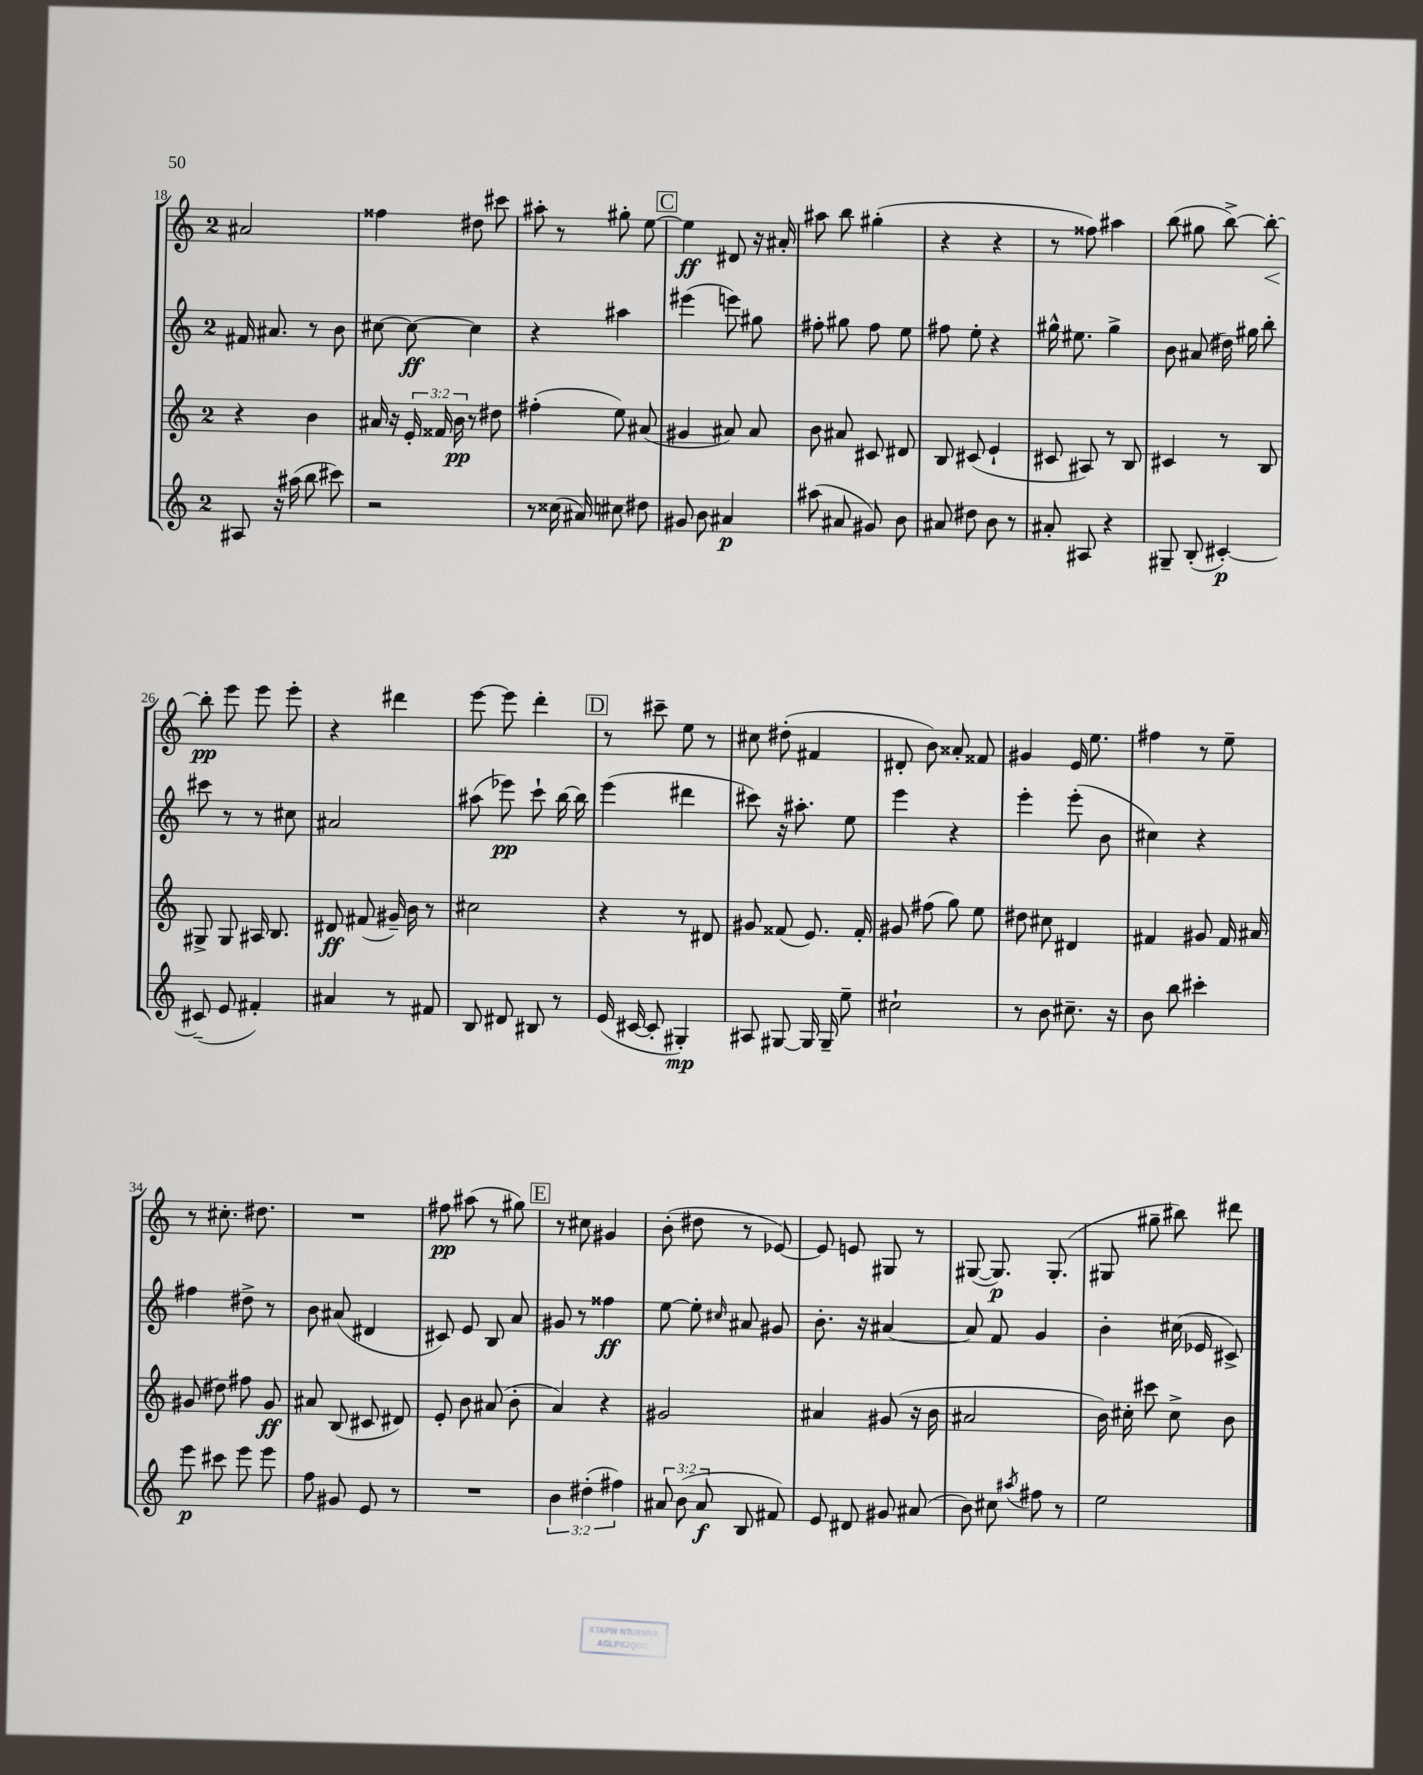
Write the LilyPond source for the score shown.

<<
\new StaffGroup <<
\new Staff = "s0" {
    \clef treble \key c \major \once \override Staff.TimeSignature.style = #'single-digit \time 2/4
    \autoBeamOff ais'2 |
    fisis''4 dis''8 cis'''8 |
    ais''8-. r8 gis''8-. e''8~ |
    \mark \markup { \box "C" } e''4\ff dis'8 r16 ais'16-. |
    ais''8 b''8 gis''4-.( |
    r4 r4 |
    r8 fisis''8) ais''4 |
    b''8( gis''8 b''8~->) b''8~-.\< |
    b''8-.\pp\! e'''8 e'''8 e'''8-. |
    r4 dis'''4 |
    e'''8~ e'''8 d'''4-. |
    \mark \markup { \box "D" } r8 cis'''8-- e''8 r8 |
    cis''8 dis''8-.( fis'4 |
    dis'8-. b'8) aisis'8-. fisis'8 |
    gis'4 e'16 e''8. |
    fis''4 r8 e''8-- |
    r8 cis''8.-. dis''8. |
    R2 |
    fis''8\pp ais''8( r8 gis''8) |
    \mark \markup { \box "E" } r8 cis''8 gis'4 |
    b'8-.( dis''8 r8 ees'8~) |
    ees'8 e'8 gis8 r8 |
    gis8~( gis8.\p) gis8.-.( |
    gis8 gis''8-- bis''8) dis'''8 \bar "|." |
}
\new Staff = "s1" {
    \clef treble \key c \major \once \override Staff.TimeSignature.style = #'single-digit \time 2/4
    \autoBeamOff fis'16 ais'8. r8 b'8 |
    cis''8~ cis''8~\ff cis''4 |
    r4 ais''4 |
    \mark \markup { \box "C" } eis'''4( e'''8) gis''8 |
    fis''8-. gis''8 fis''8 e''8 |
    fis''8 e''8-. r4 |
    gis''16-^ eis''8. gis''4-> |
    b'8 ais'8( dis''16) gis''16 b''8-. |
    cis'''8 r8 r8 cis''8 |
    ais'2 |
    ais''8( ees'''8\pp) c'''8-! b''16~ b''16 |
    \mark \markup { \box "D" } e'''4( dis'''4 |
    cis'''8) r16 ais''8.-. e''8 |
    e'''4 r4 |
    e'''4-. e'''8-.( b'8 |
    cis''4) r4 |
    fis''4 dis''8-> r8 |
    b'8 ais'8( dis'4 |
    cis'8) e'8 b8 a'8 |
    \mark \markup { \box "E" } gis'8 r8 fisis''4\ff |
    e''8~ e''8-. \grace { cis''16 } ais'8 gis'8 |
    b'8.-. r16 ais'4~ |
    ais'8 f'8 g'4 |
    b'4-. cis''16( ees'16 cis'8->) \bar "|." |
}
\new Staff = "s2" {
    \clef treble \key c \major \once \override Staff.TimeSignature.style = #'single-digit \time 2/4 \override Staff.TupletNumber.text = #tuplet-number::calc-fraction-text
    \autoBeamOff r4 b'4 |
    ais'16 r16 \tuplet 3/2 { e'16-. fisis'16 b'16\pp } r8 dis''8 |
    fis''4-.( e''8) ais'8( |
    \mark \markup { \box "C" } gis'4 ais'8) ais'8 |
    b'8 ais'8 cis'8 dis'8 |
    b8 cis'8( e'4-! |
    cis'8 ais8) r8 b8 |
    cis'4 r8 b8 |
    gis8-> gis8 ais16 b8. |
    dis'8\ff fis'8( gis'16--) b'16 r8 |
    cis''2 |
    \mark \markup { \box "D" } r4 r8 dis'8 |
    gis'8 fisis'8( e'8.) fisis'16-. |
    gis'8 fis''8( g''8) e''8 |
    dis''8 cis''8 dis'4 |
    fis'4 gis'8 fis'16 ais'16 |
    gis'8( dis''8) fis''8 gis'8\ff |
    ais'8 b8( cis'8 dis'8) |
    e'8-. b'8 ais'8( b'8-. |
    \mark \markup { \box "E" } a'4) r4 |
    gis'2 |
    ais'4 gis'8( r16 b'16 |
    ais'2 |
    b'16) cis''16-. cis'''8 cis''8-> b'8 \bar "|." |
}
\new Staff = "s3" {
    \clef treble \key c \major \once \override Staff.TimeSignature.style = #'single-digit \time 2/4 \override Staff.TupletNumber.text = #tuplet-number::calc-fraction-text
    \autoBeamOff ais8 r16 ais''16( b''8 cis'''8) |
    r2 |
    r8 cisis''16( ais'16) cis''8 dis''8 |
    \mark \markup { \box "C" } gis'8 b'8 ais'4\p |
    ais''8( ais'8 gis'8) b'8 |
    ais'8 dis''8 b'8 r8 |
    ais'8-. ais8 r4 |
    gis8-- b8-.( cis'4~-.\p) |
    cis'8--( e'8 fis'4-.) |
    ais'4 r8 fis'8 |
    b8 dis'8 bis8 r8 |
    \mark \markup { \box "D" } e'16( cis'16~ cis'8-. gis4-.\mp) |
    ais8 gis8~ gis16 gis16-- e''8-- |
    cis''2-! |
    r8 b'8 cis''8.-- r16 |
    b'8 b''8 cis'''4-. |
    e'''8\p cis'''8 e'''8 e'''8 |
    f''8 gis'8 e'8 r8 |
    R2 |
    \mark \markup { \box "E" } \tuplet 3/2 { b'4 dis''4-.( fis''4) } |
    \tuplet 3/2 { ais'8 b'8( ais'8\f } b8 fis'8) |
    e'8 dis'8 gis'8 ais'8( |
    b'8) cis''8 \acciaccatura { ais''8 } fis''8 r8 |
    e''2 \bar "|." |
}
>>
>>
\layout { \context { \Score currentBarNumber = #18 } }
